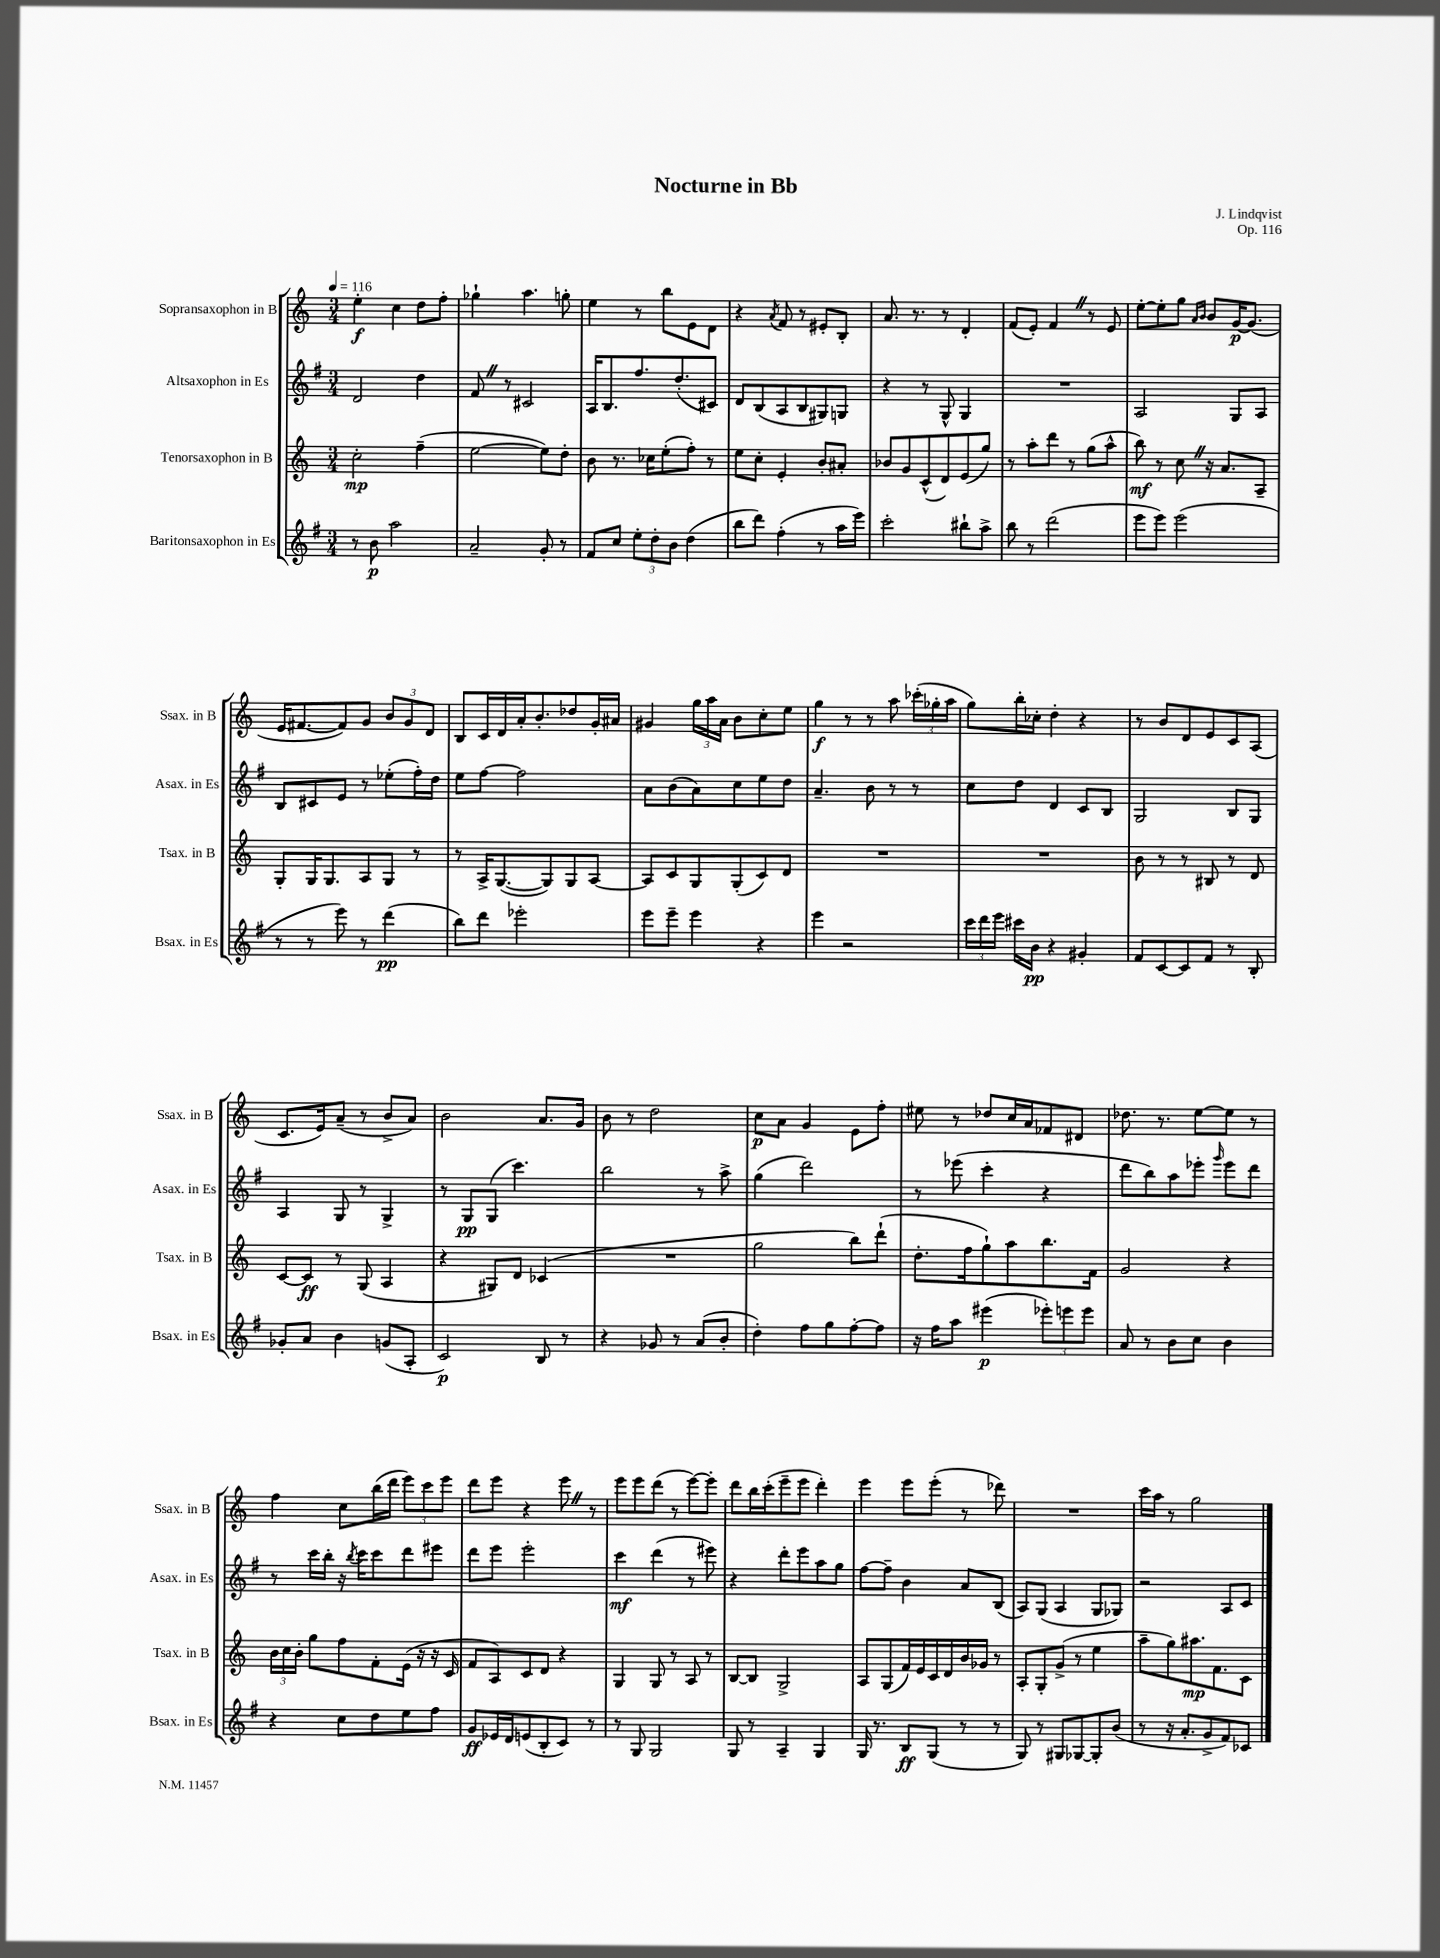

**kern	**kern	**kern	**kern
*staff4	*staff3	*staff2	*staff1
*clefG2	*clefG2	*clefG2	*clefG2
*k[f#]	*k[]	*k[f#]	*k[]
*M3/4	*M3/4	*M3/4	*M3/4
*MM116	*MM116	*MM116	*MM116
8r	2cc'\	2d/	4ee'\
8b\	.	.	.
2aa\	.	.	4cc\
.	(4ff~\	4dd\	8dd\L
.	.	.	8ff'\J
=	=	=	=
2a~/	[2ee\	8f#/	4gg-`\
.	.	8r	.
.	.	2c#/	4.aa\
8g'/	8ee\]L)	.	.
8r	8dd'\J	.	8gg'\
=	=	=	=
8f#/L	8b\	16A/LK	4ee\
.	.	8.B/	.
8cc/J	8.r	.	.
12ee'\L	.	8.ff#/	8r
.	16cc-\LK	.	.
12dd'\	.	.	.
.	(8ee'\	.	8bb\L
12b\J	.	.	.
.	.	(8.dd'/	.
(4dd\	8ff'\J)	.	8e\
.	8r	8c#/J)	8d\J
=	=	=	=
8bb\L	8ee\L	8d/L	4r
8ddd\J)	8cc'\J	(8B/	.
.	.	.	8qa/
(4ff#'\	4e'/	8A/	8f/
.	.	8B/	8r
8r	8b'/L	8G#/)	8e#'/L
16aa\LL	8a#'/J	8G/J	8B'/J
16eee\JJ)	.	.	.
=	=	=	=
2ccc'\	8b-/L	4r	8.a/
.	8g/	.	.
.	.	.	8.r
.	(8c^^/	8r	.
.	8d/)	8G^^/	8r
8bb#`\L	(8e/	4G/	4d'/
8aa^\J	8gg/J)	.	.
=	=	=	=
8bb\	8r	2.r	(8f/L
8r	8aa'\L	.	8e'/J)
(2ddd\	8ddd\J	.	4f/
.	8r	.	.
.	(8gg\L	.	8r
.	8aa^^\J	.	8e/
=	=	=	=
8eee\L	8bb\)	2A/	[8ee'\L
8eee\J)	8r	.	8ee'\]
(2eee\	8cc\	.	8gg\J
.	.	.	16qqa/LL
.	.	.	16qqb/JJ
.	16r	.	8b/L
.	8.a/L	.	.
.	.	8G/L	[16g/K
.	.	.	(8.g/]J
.	8A~/J	8A/J	.
=	=	=	=
8r	8G'/L	8B/L	16e/LK
.	.	.	[8.f#/
8r	16G/K	8c#/	.
.	8.G/	.	.
8eee\)	.	8e/J	8f#/])
8r	8A/	8r	8g/J
(4ddd\	8G/J	(8ee-'\L	12b/L
.	.	.	12g/
.	8r	16ff#'\L)	.
.	.	.	12d/J
.	.	16dd\JJ	.
=	=	=	=
8bb\L)	8r	8ee\L	8B/L
8ddd\J	16A^/LK	[8ff#\J	16c/L
.	([8.G/	.	16d/
2eee-'\	.	2ff#\]	16a'/J
.	.	.	8.b'/
.	8G/])	.	.
.	8G/	.	8dd-/
.	[8A/J	.	16g'/L
.	.	.	16a#/JJ
=	=	=	=
8eee\L	8A/]L	8a\L	4g#/
8eee~\J	8c/	(8b\	.
4eee\	8G/	8a\)	24gg\LL
.	.	.	24aa\
.	.	.	24a\JJ
.	(8G'/	8cc\	8b\L
4r	8c/)	8ee\	8cc'\
.	8d/J	8dd\J	8ee\J
=	=	=	=
4eee\	2.r	4.a~/	4gg\
2r	.	.	8r
.	.	8b\	8r
.	.	8r	8aa\
.	.	8r	(24ccc-'\LL
.	.	.	24gg-'\
.	.	.	24aa\JJ
=	=	=	=
24ccc\LL	2.r	8cc\L	8gg\L)
24ddd\	.	.	.
24eee\JJ	.	.	.
16ccc#\LL	.	8dd\J	16bb'\L
16b\JJ	.	.	16cc-'\JJ
4r	.	4d/	4dd'\
4g#'/	.	8c/L	4r
.	.	8B/J	.
=	=	=	=
8f#/L	8b\	2G/	8r
[8c/	8r	.	8b/L
8c/]	8r	.	8d/
8f#/J	8B#/	.	8e/
8r	8r	8B/L	8c/
8B'/	8d/	8G/J	(8A/J
=	=	=	=
8g-'/L	[8c/L	4A/	8.c/L
8a/J	8c/]J	.	.
.	.	.	16e/k)
4b\	8r	8G/	(8a~/J
.	(8G/	8r	8r
(8g/L	4A/	4G^/	8b^/L
8A'/J	.	.	8a/J)
=	=	=	=
2c/)	4r	8r	2b\
.	.	8G/L	.
.	8G#/L)	(8G/J	.
.	8d/J	4.ccc\)	.
8B/	(4c-/	.	8.a/L
8r	.	.	.
.	.	.	16g/Jk
=	=	=	=
4r	2.r	2bb\	8b\
.	.	.	8r
8g-/	.	.	2dd\
8r	.	.	.
(8a/L	.	8r	.
8b'/J	.	8aa^\	.
=	=	=	=
4dd'\)	2gg\	(4gg\	8cc\L
.	.	.	8a\J
8ff#\L	.	2ddd\)	4g/
8gg\	.	.	.
[8ff#'\	8bb\L)	.	8e\L
8ff#\]J	(8ddd`\J	.	8ff'\J
=	=	=	=
16r	8.dd'\L	8r	8ee#\
16ff#\LK	.	.	.
8aa\J	.	(8eee-\	8r
.	16ff\k	.	.
(4eee#\	8gg`\)	4ccc'\	8dd-/L
.	8aa\	.	16cc/L
.	.	.	16a/J
12eee-'\L)	8.bb\	4r	8f-/
12eee\	.	.	.
.	.	.	8d#/J
12eee\J	.	.	.
.	16f\Jk	.	.
=	=	=	=
8a/	2g/	8ddd\L	8.dd-\
8r	.	8bb\)	.
.	.	.	8.r
8b\L	.	8aa\	.
8cc\J	.	8eee-'\J	[8ee\L
.	.	16qqggg/	.
4b\	4r	8eee-\L	8ee\]J
.	.	8ddd\J	8r
=	=	=	=
4r	24b\LL	8r	4ff\
.	24cc\	.	.
.	24b'\JJ	.	.
.	8gg\L	16ccc\LL	.
.	.	16bb'\JJ	.
8cc\L	8ff\	16r	8cc\L
.	.	8qbb/	.
.	.	16ccc\LK	.
8dd\	8f'\	8ccc\	(16bb\L
.	.	.	16ddd\JJ
8ee\	(16e\Jk	8ddd\	12eee\L)
.	16r	.	.
.	.	.	12ccc\
8ff#\J	16r	8eee#\J	.
.	.	.	12eee\J
.	16c/	.	.
=	=	=	=
8g/L	8f/L	8ddd\L	8ddd\L
16e-/L	8A/)	8eee\J	8eee\J
16d/J	.	.	.
(8e/	8c/	2eee'\	4r
8B'/	8d/J	.	.
8c/J)	4r	.	8eee\
8r	.	.	8r
=	=	=	=
8r	4G/	4ccc\	8eee\L
8G/	.	.	8eee\
2G/	8G/	(4ddd\	(8ddd\J
.	8r	.	8r
.	8A/	8r	[8eee\L)
.	8r	8eee#\)	8eee'\]J
=	=	=	=
8G/	[8B/L	4r	8ddd\L
8r	8B/]J	.	16bb\L
.	.	.	(16ccc'\J
4A~/	2G^/	8ddd'\L	8eee~\
.	.	8eee\	8eee\J
4G/	.	8aa\	4ddd'\)
.	.	8gg\J	.
=	=	=	=
16G/	8A/L	[8ff#\L	4eee\
8.r	.	.	.
.	(8G/	8ff#~\]J	.
8B/L	16f/L)	4b\	8eee\L
.	16e/	.	.
(8G/J	16c/	.	(8eee'\J
.	16d/	.	.
8r	16b/	8a/L	8r
.	16g-/JJ	.	.
8r	8r	(8B/J	8ddd-\)
=	=	=	=
8G/)	8A'/L	8A/L)	2.r
8r	8G'/	(8G/J	.
8G#/L	(8g^/J	4A/	.
[8G-/	8r	.	.
8G-'/]	4ee\	8G/L	.
(8b/J	.	8G-/J)	.
=	=	=	=
8r	8aa~\L	2r	16ccc\LL
.	.	.	16aa\JJ
16r	8gg\)	.	8r
8.a'/L	.	.	.
.	8.aa#\	.	2gg\
8g^/	.	.	.
.	8.f\	.	.
8f#/)	.	8A/L	.
8c-/J	8c\J	8c/J	.
==	==	==	==
*-	*-	*-	*-
